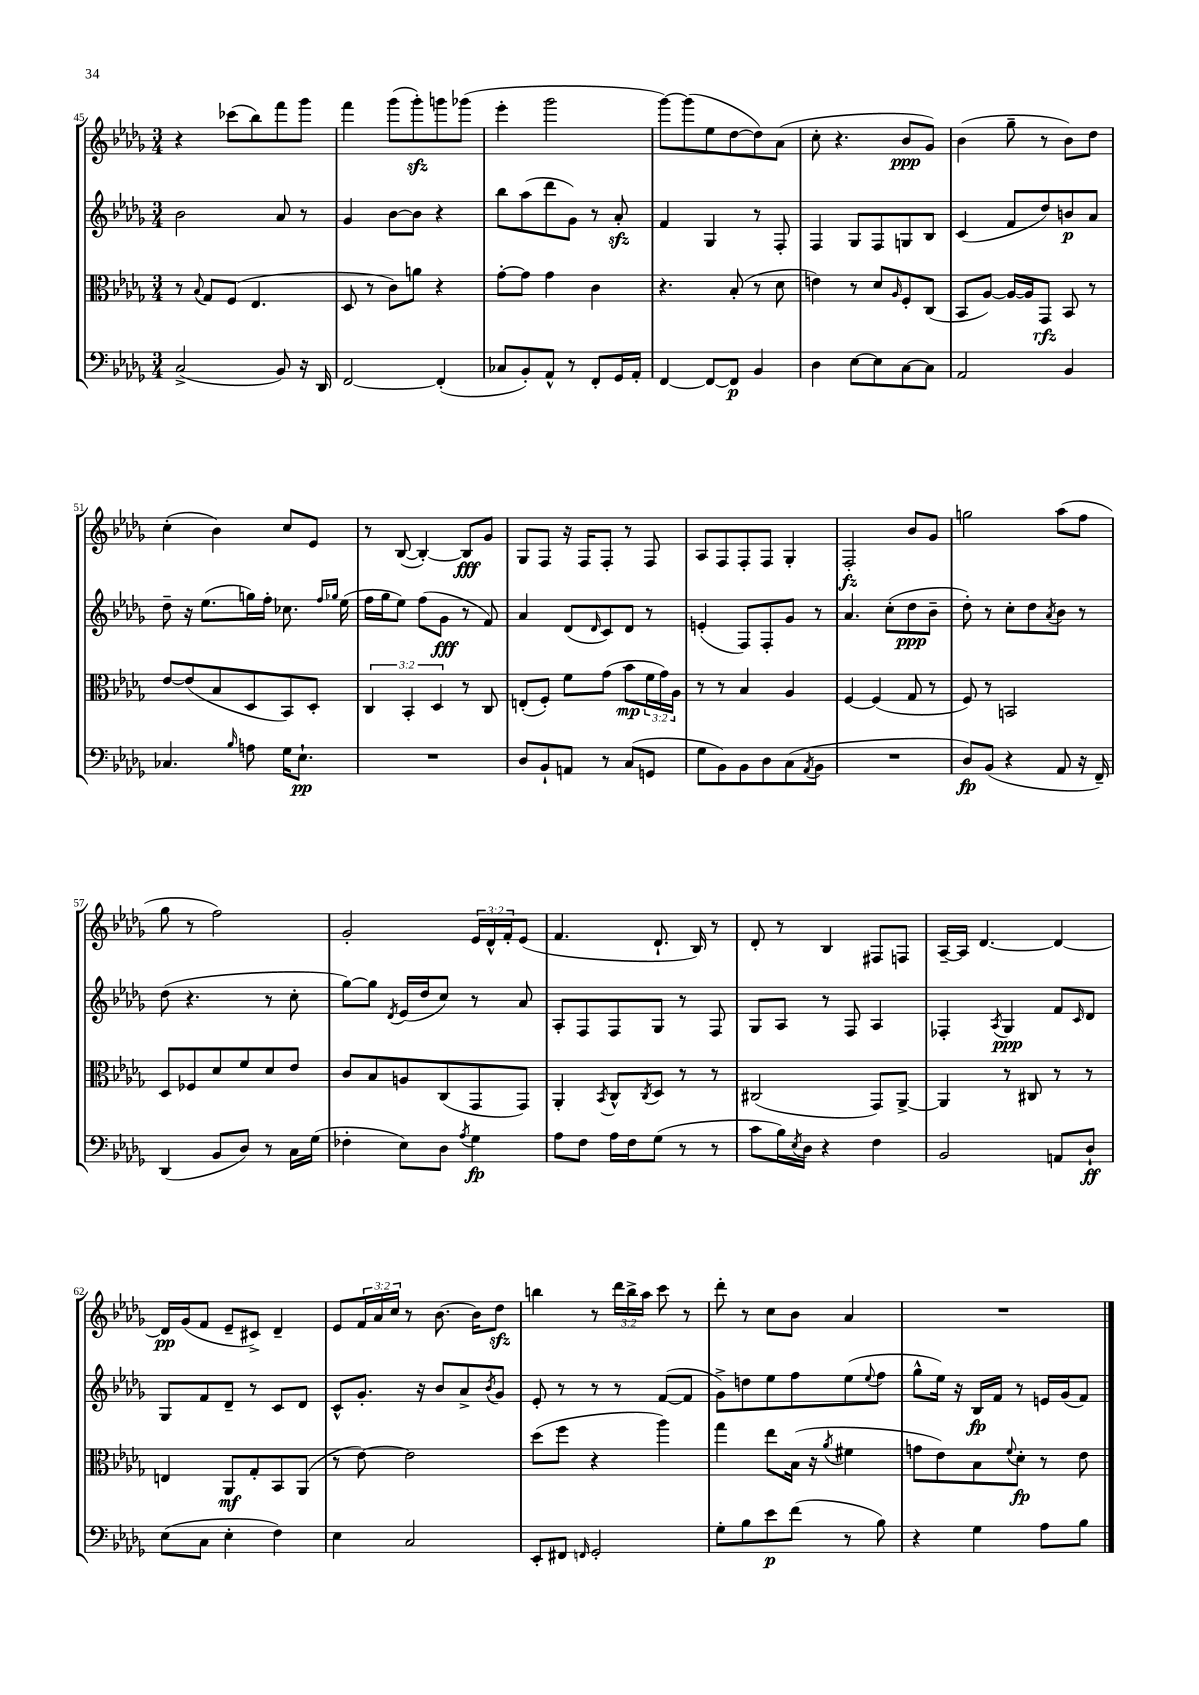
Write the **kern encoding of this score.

**kern	**kern	**kern	**kern
*staff4	*staff3	*staff2	*staff1
*clefF4	*clefC3	*clefG2	*clefG2
*k[b-e-a-d-g-]	*k[b-e-a-d-g-]	*k[b-e-a-d-g-]	*k[b-e-a-d-g-]
*M3/4	*M3/4	*M3/4	*M3/4
(2C^	8r	2b-	4r
.	8qqB-	.	.
.	8G-	.	.
.	(8F	.	(8ccc-
.	4.E-	.	8bb-)
8BB-)	.	8a-	8fff
16r	.	8r	8ggg-
16DD-	.	.	.
=	=	=	=
[2FF	8D-	4g-	4fff
.	8r	.	.
.	8c)	[8b-	(8ggg-
.	8a	8b-]	8ggg-')
(4FF']	4r	4r	8ggg
.	.	.	(8ggg-
=	=	=	=
8C-	[8g-'	8bb-	4eee-'
8BB-')	8g-]	(8aa-	.
8AA-^^	4g-	8ddd-	2ggg-
8r	.	8g-)	.
8FF'	4c	8r	.
16GG-	.	8a-'	.
16AA-'	.	.	.
=	=	=	=
[4FF	4.r	4f	[8ggg-)
.	.	.	(8ggg-]
8FF_	.	4G-	8ee-
8FF]	(8B-'	.	[8dd-
4BB-	8r	8r	8dd-])
.	8d-	8F'	(8a-
=	=	=	=
4D-	4e)	4F	8cc'
.	.	.	4.r
[8E-	8r	8G-	.
8E-]	8d-	8F	.
.	16qqA-	.	.
[8C	8F'	8G	8b-
8C]	(8C	8B-	8g-)
=	=	=	=
2AA-	8BB-	(4c	(4b-
.	[8A-)	.	.
.	16A-_	8f	8gg-~
.	16A-]	.	.
.	8GG-	8dd-)	8r
4BB-	8BB-	8b	8b-)
.	8r	8a-	8dd-
=	=	=	=
4.C-	[8e-	8dd-~	(4cc'
.	(8e-]	16r	.
.	.	(8.ee-	.
.	8B-	.	4b-)
16qqB-	.	.	.
8A	8D-	16gg)	.
.	.	16ff'	.
16G-	8BB-)	8.cc-	8cc
8.E-`	.	.	.
.	8D-'	.	8e-
.	.	16qqff	.
.	.	16qqgg-	.
.	.	(16ee-	.
=	=	=	=
2.r	6C	16ff	8r
.	.	16gg-	.
.	.	8ee-)	([8B-
.	6BB-'	.	.
.	.	(8ff	4B-'_)
.	6D-	.	.
.	.	8g-	.
.	8r	8r	8B-]
.	8C	8f)	8g-
=	=	=	=
8D-	(8E'	4a-	8G-
8BB-`	8F')	.	8F
8AA	8f	(8d-	16r
.	.	.	16F
.	.	16qqd-	.
8r	(8g-	8c)	8F'
(8C	8b-	8d-	8r
8GG	24f	8r	8F
.	24g-)	.	.
.	24A-	.	.
=	=	=	=
8G-	8r	(4e'	8A-
8BB-)	8r	.	8F
8BB-	4B-	8F)	8F'
8D-	.	8F'	8F
(8C	4A-	8g-	4G-'
8qAA-	.	.	.
8BB-	.	8r	.
=	=	=	=
2.r	[4F	4.a-	2F'
.	(4F]	.	.
.	.	(8cc'	.
.	8G-	8dd-	8b-
.	8r	8b-~	8g-
=	=	=	=
8D-)	8F)	8dd-')	2gg
(8BB-	8r	8r	.
4r	2BB	8cc'	.
.	.	8dd-	.
.	.	8qa-	.
8AA-	.	8b-	(8aa-
16r	.	8r	8ff
16FF~)	.	.	.
=	=	=	=
(4DD-	8D-	(8dd-	8gg-
.	8F-	4.r	8r
8BB-	8d-	.	2ff)
8D-)	8f	.	.
8r	8d-	8r	.
16C	8e-	8cc'	.
(16G-	.	.	.
=	=	=	=
4F-'	8c	[8gg-)	2g-'
.	8B-	8gg-]	.
.	.	8qd-	.
8E-)	8A	(16e-	.
.	.	16dd-	.
8D-	(8C	8cc)	.
8qA-	.	.	.
4G-	8GG-	8r	24e-
.	.	.	24d-^^
.	.	.	24f'
.	8GG-)	8a-	(8e-
=	=	=	=
8A-	4AA-'	8A-'	4.f
8F	.	8F	.
.	8qBB-	.	.
16A-	8C^^	8F	.
16F	.	.	.
.	8qC	.	.
(8G-	8D-	8G-	8.d-`
8r	8r	8r	.
.	.	.	16B-)
8r	8r	8F	8r
=	=	=	=
8c	(2C#	8G-	8d-'
16B-)	.	8A-	8r
8qE-	.	.	.
16D-	.	.	.
4r	.	8r	4B-
.	.	8F	.
4F	8GG-)	4A-	8F#
.	[8AA-^	.	8F
=	=	=	=
2BB-	4AA-]	4F-'	[16A-~
.	.	.	16A-]
.	.	.	[4.d-
.	.	8qA-	.
.	8r	4G-	.
.	8C#	.	.
8AA	8r	8f	4d-_
.	.	16qqc	.
8D-`	8r	8d-	.
=	=	=	=
(8E-	4E	8G-	16d-]
.	.	.	(16g-
8C	.	8f	8f
4E-'	8AA-	8d-~	8e-~
.	8G-'	8r	8c#^)
4F)	8BB-	8c	4d-~
.	(8AA-	8d-	.
=	=	=	=
4E-	8r	8c^^	8e-
.	[8e-)	8.g-'	24f
.	.	.	24a-
.	.	.	24cc
2C	2e-]	.	8r
.	.	16r	.
.	.	8b-	[8.b-
.	.	8a-^	.
.	.	.	16b-]
.	.	8qb-	.
.	.	8g-	8dd-
=	=	=	=
8EE-'	(8dd-	8e-'	4bb
8FF#	8ff	8r	.
16qqFF	.	.	.
2GG-'	4r	8r	8r
.	.	8r	24ddd-
.	.	.	24bb^
.	.	.	24aa-
.	4aa-)	([8f	8ccc
.	.	8f]	8r
=	=	=	=
8G-'	4gg-	8g-^)	8ddd-'
8B-	.	8dd	8r
8e-	8ee-	8ee-	8cc
(8f	(16B-	8ff	8b-
.	16r	.	.
.	8qa-	.	.
8r	4f#	(8ee-	4a-
.	.	8qqee-	.
8B-)	.	8ff	.
=	=	=	=
4r	8g	8gg-^^	2.r
.	8e-)	16ee-)	.
.	.	16r	.
4G-	8B-	16B-	.
.	.	16f	.
.	8qqf	.	.
.	8d-'	8r	.
8A-	8r	16e	.
.	.	(16g-	.
8B-	8e-	8f)	.
==	==	==	==
*-	*-	*-	*-
